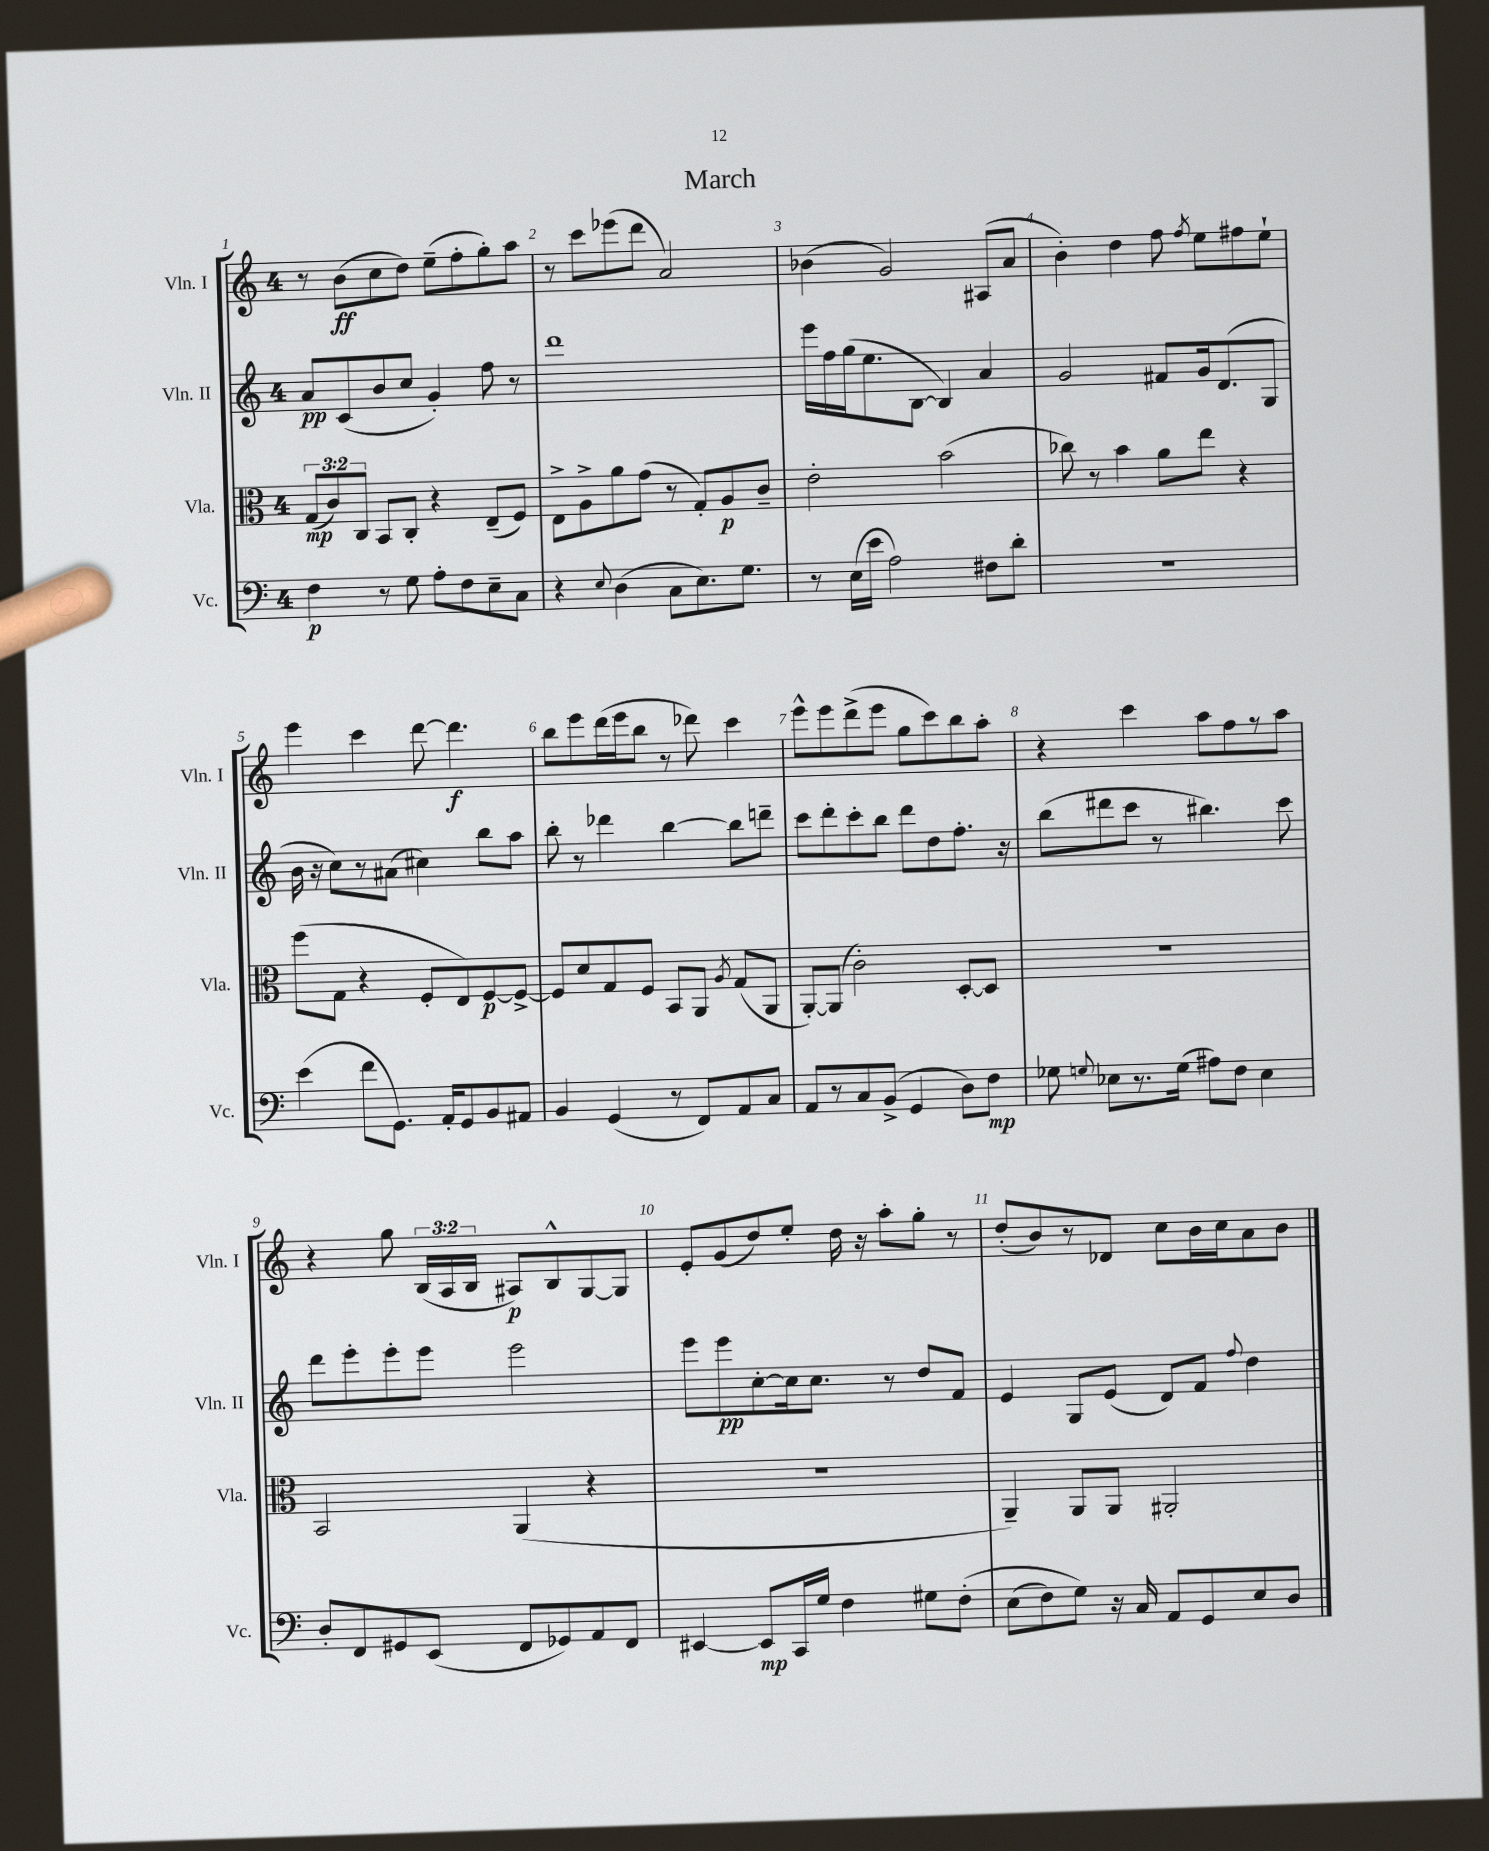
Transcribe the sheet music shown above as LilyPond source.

\header { title = "March" }
<<
\new StaffGroup <<
\new Staff = "s0" \with { instrumentName = "Vln. I" shortInstrumentName = "Vln. I" } {
    \clef treble \key c \major \once \override Staff.TimeSignature.style = #'single-digit \time 4/4 \override Staff.TupletNumber.text = #tuplet-number::calc-fraction-text
    \autoBeamOff r8 b'8[\ff( c''8 d''8]) e''8[--( f''8-. g''8-.) a''8] |
    r8 c'''8[ ees'''8( d'''8] a'2) |
    bes'4( g'2) ais8[( a'8] |
    b'4-.) d''4 f''8 \acciaccatura { f''8 } e''8[ fis''8 e''8]-! |
    e'''4 c'''4 d'''8~ d'''4.\f |
    b''8[ e'''8 d'''16( e'''16 b''8] r8 des'''8) c'''4 |
    e'''8[-^ e'''8 d'''8->( e'''8] g''8[ c'''8) b''8 a''8]-. |
    r4 c'''4 a''8[ f''8 r8 a''8] |
    r4 g''8 \tuplet 3/2 { b16[( a16 b16] } ais8[\p) b8-^ g8~ g8] |
    e'8[-. g'8( d''8) e''8]-. d''16 r16 a''8[-. g''8]-. r8 |
    d''8[-.( b'8) r8 des'8] c''8[ b'16 c''16 a'8 b'8] \bar "|." |
}
\new Staff = "s1" \with { instrumentName = "Vln. II" shortInstrumentName = "Vln. II" } {
    \clef treble \key c \major \once \override Staff.TimeSignature.style = #'single-digit \time 4/4
    \autoBeamOff a'8[\pp c'8( b'8 c''8] g'4-.) f''8 r8 |
    d'''1 |
    e'''16[ f''16 g''16( e''8. b8]~ b4) a'4 |
    g'2 fis'8[ g'16 d'8.( g8] |
    b'16 r16 c''8[) r8 ais'8]( cis''4) b''8[ a''8] |
    b''8-. r8 des'''4 b''4~ b''8[ d'''8]-- |
    c'''8[ d'''8-. c'''8-. b''8] d'''8[ d''8 f''8.]-. r16 |
    b''8[( dis'''8 c'''8] r8 bis''4.) c'''8 |
    d'''8[ e'''8-. e'''8-. e'''8] e'''2 |
    e'''8[ e'''8\pp c''8~-. c''16 c''8.] r8 d''8[ f'8] |
    e'4 g8[ e'8]( d'8[) f'8] \appoggiatura { f''8 } d''4 \bar "|." |
}
\new Staff = "s2" \with { instrumentName = "Vla." shortInstrumentName = "Vla." } {
    \clef alto \key c \major \once \override Staff.TimeSignature.style = #'single-digit \time 4/4 \override Staff.TupletNumber.text = #tuplet-number::calc-fraction-text
    \autoBeamOff \tuplet 3/2 { g8[\mp( c'8) c8] } b,8[ c8]-. r4 e8[--( f8]) |
    e8[-> a8-> a'8 g'8]( r8 g8[-.) a8\p c'8]-- |
    e'2-. b'2( |
    ces''8) r8 b'4 a'8[ e''8] r4 |
    f''8[( g8] r4 f8[-. e8) f8~\p f8]~-> |
    f8[ d'8 g8 f8] b,8[ a,8] \acciaccatura { a8 } g8[( a,8] |
    a,8[~-.) a,8]( c'2-.) d8[~-. d8] |
    R1 |
    b,2 a,4( r4 |
    R1 |
    a,4--) a,8[ a,8] ais,2-. \bar "|." |
}
\new Staff = "s3" \with { instrumentName = "Vc." shortInstrumentName = "Vc." } {
    \clef bass \key c \major \once \override Staff.TimeSignature.style = #'single-digit \time 4/4
    \autoBeamOff f4\p r8 g8 a8[-. f8 e8-- c8] |
    r4 \appoggiatura { e8 } d4( c8[ e8.) g8.] |
    r8 e16[( e'16] a2) fis8[ d'8]-. |
    R1 |
    e'4( f'8[ g,8.]) a,16[-. g,8 b,8 ais,8] |
    b,4 g,4( r8 f,8[) a,8 c8] |
    a,8[ r8 c8 b,8]->( g,4 d8[) f8]\mp |
    ges8 \appoggiatura { g8 } ees8[ r8. g16]( ais8[) f8] ees4 |
    d8[-. f,8 gis,8 e,8]( f,8[ ges,8) a,8 f,8] |
    eis,4~ eis,8[\mp c,16 g16] f4 gis8[ f8]-.\( |
    e8[( f8) g8]\) r16 c16 a,8[ g,8 e8 d8] \bar "|." |
}
>>
>>
\layout { \context { \Score \override BarNumber.break-visibility = ##(#f #t #t) barNumberVisibility = #all-bar-numbers-visible } }
